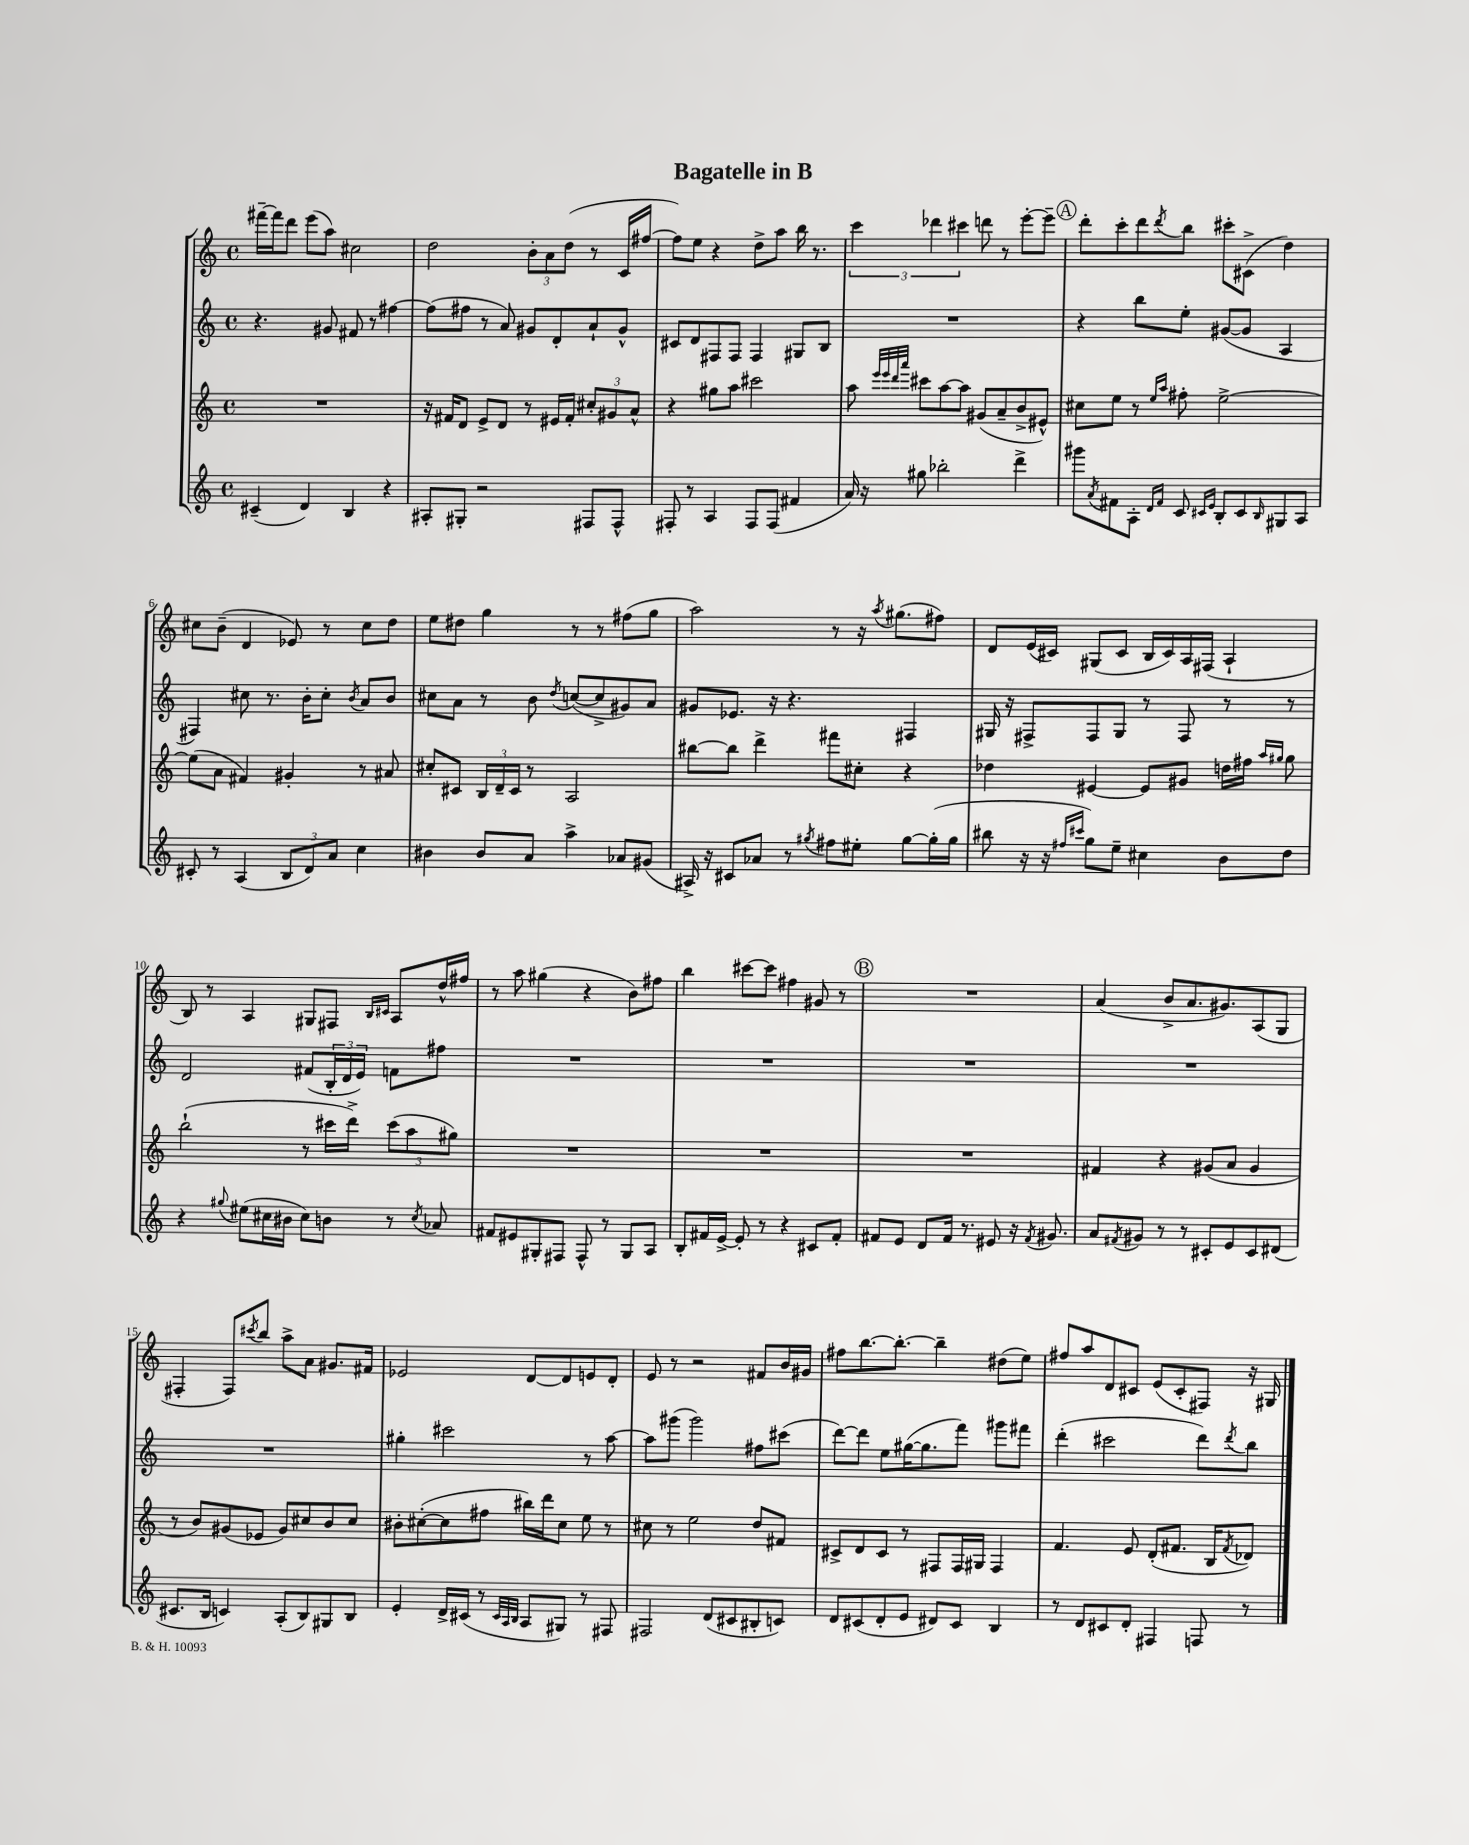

**kern	**kern	**kern	**kern
*staff4	*staff3	*staff2	*staff1
*clefG2	*clefG2	*clefG2	*clefG2
*k[]	*k[]	*k[]	*k[]
*M4/4	*M4/4	*M4/4	*M4/4
*met(c)	*met(c)	*met(c)	*met(c)
(4c#~	1r	4.r	[16fff#~
.	.	.	16fff#]
.	.	.	8ddd
4d)	.	.	(8eee
.	.	8g#	8aa)
4B	.	8f#	2cc#
.	.	8r	.
4r	.	[4ff#	.
=	=	=	=
8A#'	16r	(8ff#]	2dd
.	16f#	.	.
8G#'	8d	8ff#	.
2r	8e^	8r	.
.	8d	8a)	.
.	8r	8g#	12b'
.	.	.	12a
.	16e#	8d'	.
.	.	.	(12dd
.	16f#'	.	.
8F#	12cc#'	8a`	8r
.	12g#	.	.
8F#^^	.	8g#^^	16c
.	12a^^	.	.
.	.	.	[16ff#
=	=	=	=
8F#'	4r	8c#	8ff#])
8r	.	8d	8ee
4A	8gg#	8F#	4r
.	8aa	8F#	.
8F#	2ccc#	4F#	8dd^
(8F#	.	.	8aa
4f#	.	8G#	16bb
.	.	.	8.r
.	.	8B	.
=	=	=	=
16a)	8aa	1r	6ccc
16r	.	.	.
.	32qqeee	.	.
.	32qqeee	.	.
.	32qqddd	.	.
.	32qqaaa	.	.
8gg#	8ccc#	.	.
.	.	.	6ddd-
2bb-'	[8aa	.	.
.	.	.	6ccc#
.	8aa]	.	.
.	(8g#	.	8ddd
.	8a~	.	8r
4ddd^	8b^	.	[8eee'
.	8e#^^)	.	8eee~]
=	=	=	=
8ggg#	8cc#	4r	8ddd'
8qa	.	.	.
8f#	8ee	.	8ccc'
8A'	8r	8bb	8ddd
16qqd	16qqee	.	.
16qqf#	16qqaa	.	8qddd
8c	8ff#'	8ee'	8bb
16qqc#	.	.	.
16qqe	.	.	.
8B'	[2ee^	([8g#	8ccc#'
8c#	.	8g#]	(8c#^
16qqB	.	.	.
8G#	.	4A	4dd)
8A	.	.	.
=	=	=	=
8c#'	(8ee]	4F#)	8cc#
8r	8a	.	(8b~
(4A	4f#)	8cc#	4d
.	.	8.r	.
12B	4g#'	.	8e-)
.	.	16b'	.
12d)	.	.	.
.	.	8cc#'	8r
12a	.	.	.
.	.	8qb	.
4cc	8r	8a	8cc#
.	8a#	8b	8dd
=	=	=	=
4b#	8cc#'	8cc#	8ee
.	8c#	8a	8dd#
8b#	24B	8r	4gg
.	24d~	.	.
.	24c#	.	.
8a	8r	8b	.
.	.	8qdd	.
4aa^	2A	([8cc	8r
.	.	8cc^]	8r
8a-	.	8g#)	(8ff#
(8g#	.	8a	8gg
=	=	=	=
16A#^)	[8bb#	8g#	2aa)
16r	.	.	.
8c#	8bb#]	8.e-	.
8a-	4ddd^	.	.
.	.	16r	.
8r	.	4.r	.
8qgg#	.	.	.
8ff#	8fff#	.	8r
8ee#'	8cc#'	.	16r
.	.	.	8qaa
.	.	.	(8.gg#
[8gg#	4r	4F#	.
(16gg#']	.	.	8ff#)
16gg#	.	.	.
=	=	=	=
8bb#	4dd-	16G#	8d
.	.	16r	.
16r	.	8F#^	(16e
16r	.	.	16c#)
16qqff#	.	.	.
16qqccc#	.	.	.
8gg)	[4e#	8F#	(8G#
8ee~	.	8G#	8c#
4cc#	8e#]	8r	16B
.	.	.	16c#)
.	8g#	8F#	16A
.	.	.	(16F#
8b	16dd	8r	4A`
.	16ff#	.	.
.	16qqaa	.	.
.	16qqgg#	.	.
8dd	8gg#	8r	.
=	=	=	=
4r	(2bb`	2d	8B)
.	.	.	8r
8qqgg#	.	.	.
(8ee#	.	.	4A
16cc#	.	.	.
16b#	.	.	.
8cc#)	8r	(8f#	8G#
8b	16ccc#	24B'	8F#
.	.	24d	.
.	16ddd^)	.	.
.	.	24e)	.
.	.	.	16qqB
.	.	.	16qqc#
8r	(12ccc#	8f	8A
.	12aa	.	.
8qcc#	.	.	.
8a-	.	8ff#	16dd^^
.	12gg#)	.	.
.	.	.	16ff#
=	=	=	=
8f#	1r	1r	8r
8e#	.	.	8aa
8G#'	.	.	(4gg#
8F#	.	.	.
8F#^^	.	.	4r
8r	.	.	.
8G#	.	.	8b)
8A	.	.	8ff#
=	=	=	=
8B'	1r	1r	4bb
16f#	.	.	.
[16e^	.	.	.
8e']	.	.	[8ccc#
8r	.	.	8ccc#]
4r	.	.	4ff#
8c#	.	.	8g#
8f#'	.	.	8r
=	=	=	=
8f#	1r	1r	1r
8e	.	.	.
8d	.	.	.
16f#	.	.	.
8.r	.	.	.
8e#	.	.	.
16r	.	.	.
8qf#	.	.	.
8.g#	.	.	.
=	=	=	=
8a	4f#	1r	(4a
8qf#	.	.	.
8g#	.	.	.
8r	4r	.	8b^
8r	.	.	8.a
8c#'	(8g#	.	.
.	.	.	8.g#)
8e	8a	.	.
8c#	4g#	.	(8A
(8d#	.	.	8G
=	=	=	=
8.c#	8r	1r	4F#'
.	8b)	.	.
16B	.	.	.
4c)	(8g#	.	8F#)
.	.	.	8qccc#
.	8e-	.	8bb
(8A'	8g#)	.	8aa^
8B)	8cc#	.	8a
8G#	8b	.	8.g#
8B	8cc#	.	.
.	.	.	16f#
=	=	=	=
4e'	8b#'	4gg#'	2e-
.	([8cc#'	.	.
16d^	8cc#]	2ccc#	.
(16c#	.	.	.
8r	8ff#	.	.
32qqc#	.	.	.
32qqA	.	.	.
32qqB	.	.	.
8A	16bb#)	.	[8d
.	16ddd	.	.
8G#)	8cc#	.	8d]
8r	8ee	8r	8e
8F#	8r	[8aa	8d'
=	=	=	=
2F#	8cc#	8aa]	8e
.	8r	(8ggg#	8r
.	2ee	2ggg#)	2r
(8d	.	.	.
8c#	.	.	.
8B#'	8dd	8ff#	8f#
8c)	8f#	(8ccc#	16b
.	.	.	16g#
=	=	=	=
8d	8c#^	[8ddd)	8ff#
(8c#	8d	8ddd]	[8.bb
8d'	8c#	8ee	.
.	.	.	8.bb'_
8e	8r	([16gg#	.
.	.	8.gg#]	.
8d#)	8F#	.	4bb~]
8c#	16F#	8fff)	.
.	16G#	.	.
4B	4F#	8ggg#	(8dd#
.	.	8fff#	8ee)
=	=	=	=
8r	4.f	(4ddd'	8ff#
8d	.	.	8aa
8c#	.	2ccc#	8d
8d'	8e	.	8c#
4F#	(8d'	.	(8e
.	8.f#	.	8c#'
8F	.	8ddd)	8F#)
.	16B	.	.
.	8qf#	8qddd	.
8r	8d-)	8bb	16r
.	.	.	16G#
==	==	==	==
*-	*-	*-	*-
